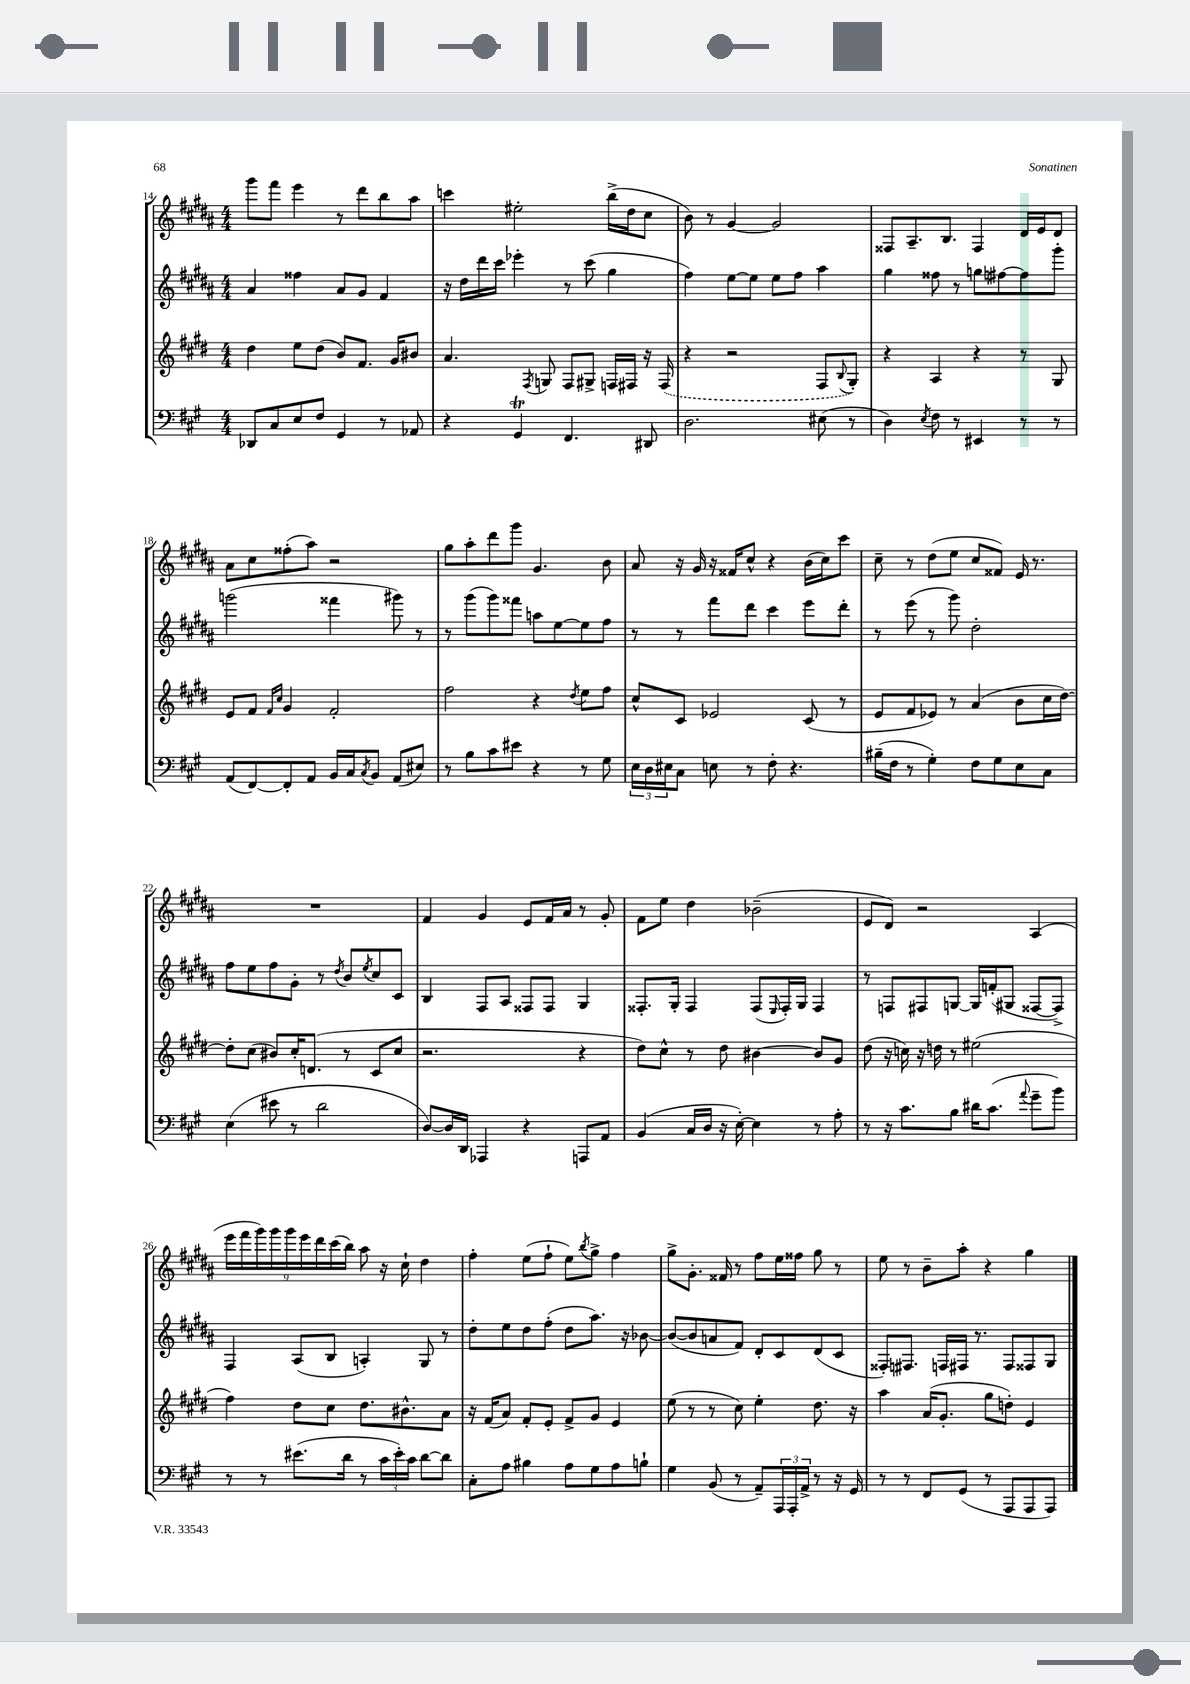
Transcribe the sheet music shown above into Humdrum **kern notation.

**kern	**kern	**kern	**kern
*staff4	*staff3	*staff2	*staff1
*clefF4	*clefG2	*clefG2	*clefG2
*k[f#c#g#]	*k[f#c#g#d#]	*k[f#c#g#d#a#]	*k[f#c#g#d#a#]
*M4/4	*M4/4	*M4/4	*M4/4
8DD-	4dd#	4a#	8ggg#
8C#	.	.	8fff#
8E	8ee	4ff##	4eee
8F#	(8dd#	.	.
4GG#	8b)	8a#	8r
.	8.f#	8g#	8ddd#
8r	.	4f#	8bb
.	16g#	.	.
8AA-	8b#	.	8aa#
=	=	=	=
4r	4.a	16r	4ccc
.	.	16dd#	.
.	.	16ddd#	.
.	.	16ccc#	.
4GG#	.	4eee-'	2ee#'
.	8qF#	.	.
.	8G	.	.
4.FF#	8F#	8r	.
.	8G#^	(8ccc#	.
.	16F	4gg#	(16bb^
.	16F#	.	16dd#
8DD#	16r	.	8cc#
.	(16F#	.	.
=	=	=	=
2.D	4r	4ff#)	8b)
.	.	.	8r
.	2r	[8ee	[4g#
.	.	8ee]	.
.	.	8ee	2g#]
.	.	8ff#	.
(8E#	8F#	4aa#	.
.	8qqB	.	.
8r	8G#')	.	.
=	=	=	=
4D)	4r	4gg#	8F##
.	.	.	8.A#~
8qE	.	.	.
8F#	4A	8ff##	.
.	.	.	8.B
8r	.	8r	.
4EE#	4r	8gg	4F##
.	.	[8ff#	.
8r	8r	8ff#]	16d#
.	.	.	16e
8r	8G#	8ggg#'	8d#
=	=	=	=
(8AA	8e	(2ggg	8a#
[8FF#)	8f#	.	8cc#
.	16qqf#	.	.
.	16qqcc#	.	.
8FF#']	4g#	.	(8ff##'
8AA	.	.	8aa#)
16BB	2f#'	4fff##	2r
16C#	.	.	.
8qC#	.	.	.
8BB	.	.	.
(8AA	.	8ggg#)	.
8E#)	.	8r	.
=	=	=	=
8r	2ff#	8r	8gg#
8B	.	(8ggg#	8aa#'
8c#	.	8ggg#)	8ddd#
8e#	.	8fff##	8ggg#
4r	4r	8aa	4.g#
.	.	[8ee	.
.	8qdd#	.	.
8r	8ee	8ee]	.
8G#	8ff#	8ff#	8b
=	=	=	=
24E	8cc#^^	8r	8a#
24D	.	.	.
24E#	.	.	.
8C#	8c#	8r	16r
.	.	.	16g#
8E	2e-	8fff#	16r
.	.	.	16f##
8r	.	8ddd#	8cc#^^
8F#'	.	4ccc#	4r
4.r	.	.	.
.	(8c#	8eee	(16b
.	.	.	16cc#)
.	8r	8ddd#'	8ccc#
=	=	=	=
(16B#~	8e	8r	8cc#~
16F#	.	.	.
8r	8f#	(8eee	8r
4G#')	8e-)	8r	(8dd#
.	8r	8ggg#)	8ee
8F#	(4a	2dd#'	8cc#
8G#	.	.	8f##)
8E	8b	.	16e
.	.	.	8.r
8C#	16cc#	.	.
.	[16dd#)	.	.
=	=	=	=
(4E	8dd#']	8ff#	1r
.	(8cc#	8ee	.
8e#	8b#)	8ff#	.
8r	16cc#'	8g#'	.
.	(8.d	.	.
2d	.	8r	.
.	.	8qdd#	.
.	8r	8b	.
.	.	8qee	.
.	8c#	8cc#	.
.	8cc#	8c#	.
=	=	=	=
[8D)	2.r	4B	4f#
16D]	.	.	.
16DD	.	.	.
4AAA-	.	8F#	4g#
.	.	8A#	.
4r	.	8F##	8e
.	.	8F##	16f#
.	.	.	16a#
8AAA	4r	4G#	8r
8AA	.	.	8g#'
=	=	=	=
(4BB	8dd#)	8.F##'	8f#
.	8cc#^^	.	8ee
.	.	16G#'	.
16C#	8r	4F##	4dd#
16D	.	.	.
16r	8dd#	.	.
[16E')	.	.	.
4E]	[4b#	(8F##	(2b-~
.	.	16qqE	.
.	.	16F##')	.
.	.	16G#	.
8r	8b#]	4F##	.
8A'	8g#	.	.
=	=	=	=
8r	(8dd#	8r	8e
16r	16r	8F	8d#)
8.c#	16cc)	.	.
.	16r	8F#	2r
.	16dd	.	.
8B	8r	[8G	.
16d#	(2ee#	16G]	.
(8.c#	.	(16f'	.
.	.	8G#	.
8qqa	.	.	.
8g#~	.	[8F##	(4A#
8b)	.	8F##^])	.
=	=	=	=
8r	4ff#)	4F#	18eee
.	.	.	18fff#
.	.	.	18ggg#)
8r	.	.	.
.	.	.	18ggg#
.	.	.	18ggg#
(8.e#	8dd#	(8A#	.
.	.	.	18eee
.	.	.	18ddd#
.	8cc#	8B	.
.	.	.	(18ccc#
16d	.	.	.
.	.	.	18bb)
8r	8.dd#	4A')	8aa#
24c#	.	.	16r
24e#')	.	.	.
.	8.b#^^	.	16cc#`
24c#	.	.	.
[8d	.	8G#	4dd#
8d]	8a	8r	.
=	=	=	=
8C#'	16r	8dd#'	4ff#'
.	(16f#	.	.
8A	8a)	8ee	.
4B#	8f#'	8dd#	(8ee
.	8e'	(8ff#'	8ff#`
8A	8f#^	8dd#	8ee)
.	.	.	8qbb
8G#	8g#	8.aa#)	8gg#^
8A	4e	.	4ff#
.	.	16r	.
8B`	.	[8b-	.
=	=	=	=
4G#	(8ee	(8b-_	8gg#^
.	8r	8b-]	8.g#'
(8BB	8r	8a	.
.	.	.	16f##
8r	8cc#)	8f#)	8r
8AA~)	4ee'	8d#'	8ff#
24AAA	.	8c#	16ee
24AAA'	.	.	.
.	.	.	16ff##
24AA^	.	.	.
8r	8.dd#	(8d#	8gg#
16r	.	8c#	8r
16GG#	16r	.	.
=	=	=	=
8r	4aa	8F##')	8ee
8r	.	8.F#	8r
8FF#	(16a	.	8b~
.	8.g#'	16F	.
(8GG#	.	16F#	8aa#'
.	.	8.r	.
8r	8gg#	.	4r
8AAA	8dd')	8F#	.
8AAA	4e	8F##	4gg#
8AAA)	.	8G#	.
==	==	==	==
*-	*-	*-	*-
